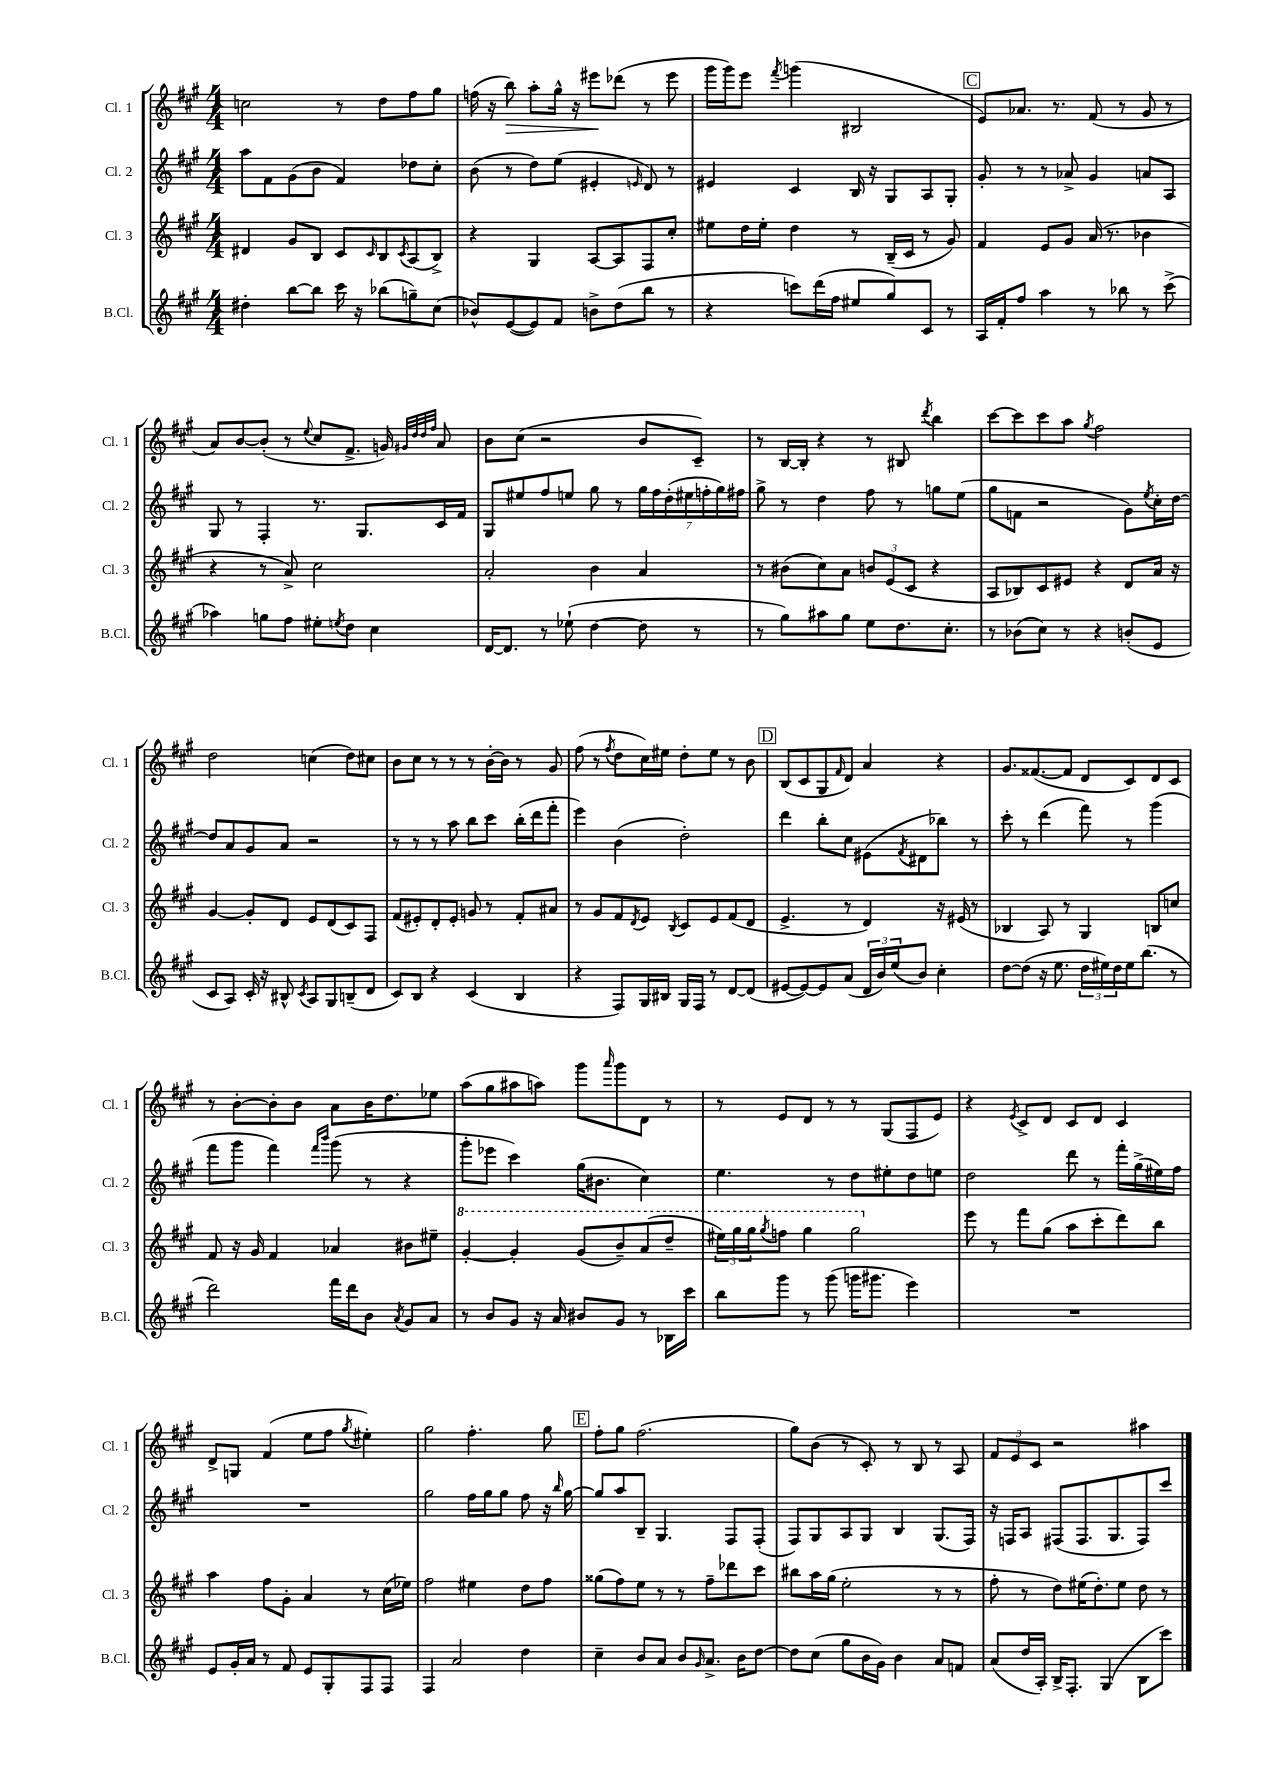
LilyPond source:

<<
\new StaffGroup <<
\new Staff = "s0" \with { instrumentName = "Cl. 1" shortInstrumentName = "Cl. 1" } {
    \clef treble \key a \major \numericTimeSignature \time 4/4
    c''2 r8 d''8 fis''8 gis''8 |
    f''16( r16 b''8\>) a''8-. gis''16-^ r16 eis'''8\! des'''8( r8 eis'''8 |
    gis'''16 gis'''16) e'''8 \acciaccatura { fis'''8 } g'''4( bis2 |
    \mark \markup { \box "C" } e'8) aes'8. r8. fis'8( r8 gis'8 r8 |
    a'8) b'8~ b'8-.( r8 \appoggiatura { e''8 } cis''8 fis'8.-> g'16) \grace { gis'32 d''32 d''32 fis''32 } a'8 |
    b'8 cis''8( r2 b'8 cis'8--) |
    r8 b16~ b16-. r4 r8 bis8 \acciaccatura { d'''8 } b''4 |
    cis'''8~ cis'''8 cis'''8 a''8 \acciaccatura { gis''8 } fis''2 |
    d''2 c''4( d''8) cis''8 |
    b'8 cis''8 r8 r8 r8 b'16~-. b'16 r8 gis'8 |
    fis''8( r8 \acciaccatura { fis''8 } d''8 cis''16) eis''16 d''8-. eis''8 r8 b'8 |
    \mark \markup { \box "D" } b8( cis'8 gis8 \grace { fis'16 } d'8) a'4 r4 |
    gis'8. fisis'8.~( fisis'8 d'8 cis'8) d'8 cis'8 |
    r8 b'8~-. b'8-. b'8 a'8 b'16 d''8. ees''8 |
    a''8( gis''8 ais''8 a''8) gis'''8 \grace { a'''16 } gis'''8 d'8 r8 |
    r8 e'8 d'8 r8 r8 gis8( fis8 e'8) |
    r4 \acciaccatura { e'8 } cis'8-> d'8 cis'8 d'8 cis'4 |
    d'8-> g8 fis'4( e''8 fis''8 \acciaccatura { gis''8 } eis''4-.) |
    gis''2 fis''4.-. gis''8 |
    \mark \markup { \box "E" } fis''8-. gis''8 fis''2.( |
    gis''8) b'8( r8 cis'8-.) r8 b8 r8 a8 |
    \tuplet 3/2 { fis'8 e'8 cis'8 } r2 ais''4 \bar "|." |
}
\new Staff = "s1" \with { instrumentName = "Cl. 2" shortInstrumentName = "Cl. 2" } {
    \clef treble \key a \major \numericTimeSignature \time 4/4
    a''8 fis'8 gis'8( b'8 fis'4) des''8 cis''8-. |
    b'8( r8 d''8) e''8( eis'4-. \grace { e'16 } d'8) r8 |
    eis'4 cis'4 b16 r16 gis8 a8 gis8-. |
    \mark \markup { \box "C" } gis'8-. r8 r8 aes'8-> gis'4 a'8 a8 |
    gis8 r8 fis4-. r8. gis8. cis'16 fis'16 |
    gis8 eis''8 fis''8 e''8 gis''8 r8 \tuplet 7/4 { gis''16 fis''16 d''16-.( eis''16 f''16-. gis''16) fis''16 } |
    gis''8-> r8 d''4 fis''8 r8 g''8 e''8( |
    gis''8 f'8 r2 gis'8) \acciaccatura { e''8 } cis''16-. d''16~ |
    d''8 a'8 gis'8 a'8 r2 |
    r8 r8 r8 a''8 b''8 cis'''8 b''16-.( d'''16 fis'''8-. |
    e'''4) b'4( d''2-.) |
    \mark \markup { \box "D" } d'''4 b''8-. cis''8 eis'8( \acciaccatura { fis'8 } dis'8 bes''8) r8 |
    cis'''8-. r8 d'''4( fis'''8) r8 gis'''4( |
    fis'''8 gis'''8 fis'''4) \grace { fis'''16 b'''16 } gis'''8( r8 r4 |
    gis'''8-. ees'''8 cis'''4) gis''16( bis'8. cis''4) |
    e''4. r8 d''8 eis''8-. d''8 e''8 |
    d''2 d'''8 r8 fis'''16-. gis''16->( eis''16) fis''16 |
    R1 |
    gis''2 fis''16 gis''16 gis''8 fis''8 r16 \grace { b''16 } gis''16~ |
    \mark \markup { \box "E" } gis''8 a''8 b8-- gis4. fis8 fis8-.( |
    fis8) gis8 a8 gis8 b4 gis8.( fis16) |
    r16 f16 a8 fis8( fis8. gis8. fis8) cis'''8 \bar "|." |
}
\new Staff = "s2" \with { instrumentName = "Cl. 3" shortInstrumentName = "Cl. 3" } {
    \clef treble \key a \major \numericTimeSignature \time 4/4
    dis'4 gis'8 b8 cis'8 \grace { cis'16 } b8 \acciaccatura { cis'8 } a8( b8->) |
    r4 gis4 a8~ a8 fis8 cis''8-. |
    eis''8 d''16 eis''16-. d''4 r8 b16--( cis'16 r8 gis'8) |
    \mark \markup { \box "C" } fis'4 e'8 gis'8 a'16( r8. bes'4 |
    r4 r8 a'8->) cis''2 |
    a'2-. b'4 a'4 |
    r8 bis'8( cis''8) a'8 \tuplet 3/2 { b'8 e'8( cis'8 } r4 |
    a8 bes8) cis'8 eis'8 r4 d'8 a'16 r16 |
    gis'4~ gis'8-. d'8 e'8 d'8( cis'8) fis8 |
    fis'8( eis'8-.) d'8-. eis'8-. g'8 r8 fis'8-. ais'8 |
    r8 gis'8 fis'8 \acciaccatura { d'8 } e'8 \acciaccatura { b8 } cis'8 e'8 fis'8( d'8 |
    \mark \markup { \box "D" } e'4.-> r8 d'4) r16 eis'16( r8 |
    bes4 a8) r8 gis4 b8 c''8 |
    fis'8 r16 gis'16 fis'4 aes'4 bis'8 eis''8-- |
    \ottava #1 gis''4~-. gis''4-. gis''8( b''8--) a''8( d'''8-- |
    \tuplet 3/2 { eis'''16) gis'''16 gis'''16 } \acciaccatura { gis'''8 } f'''8 gis'''4 gis'''2 \ottava #0 |
    e'''8 r8 fis'''8 gis''8( a''8 cis'''8-. d'''8) b''8 |
    a''4 fis''8 gis'8-. a'4 r8 cis''16( ees''16) |
    fis''2 eis''4 d''8 fis''8 |
    \mark \markup { \box "E" } gisis''8( fis''8) e''8 r8 r8 fis''8-- des'''8 cis'''8 |
    bis''8 a''16 gis''16( e''2-. r8 r8 |
    fis''8-. r8 d''8) eis''16( d''8.-.) eis''8 d''8 r8 \bar "|." |
}
\new Staff = "s3" \with { instrumentName = "B.Cl." shortInstrumentName = "B.Cl." } {
    \clef treble \key a \major \numericTimeSignature \time 4/4
    dis''4-. b''8~ b''8 cis'''16 r16 bes''8( g''8--) cis''8( |
    bes'8-^) e'8~( e'8) fis'8 b'8-> d''8( b''8 r8 |
    r4 c'''8) d'''16( fis''16 eis''8 gis''8) cis'8 r8 |
    \mark \markup { \box "C" } a16 fis'16-. fis''8 a''4 r8 bes''8 r8 cis'''8->( |
    aes''4) g''8 fis''8 eis''8-. \acciaccatura { e''8 } d''8 cis''4 |
    d'16~ d'8. r8 ees''8-!( d''4~ d''8 r8 |
    r8 gis''8) ais''8 gis''8 e''8 d''8. cis''8.-. |
    r8 bes'8( cis''8) r8 r4 b'8-.( e'8 |
    cis'8 a8) cis'16-. r16 bis8-^ \acciaccatura { cis'8 } a8 gis8 b8--( d'8 |
    cis'8) b8 r4 cis'4( b4 |
    r4 fis8) gis16 bis16 gis16 fis16 r8 d'8~ d'8( |
    \mark \markup { \box "D" } eis'8~ eis'8~) eis'8 a'8( \tuplet 3/2 { d'16 b'16) e''16( } b'8) cis''4-. |
    d''8~ d''8( r16 e''8. \tuplet 3/2 { d''16 eis''16) d''16 } eis''16 b''8.( r8 |
    d'''2) fis'''16 d'''16 b'8 \acciaccatura { a'8 } gis'8 a'8 |
    r8 b'8 gis'8 r16 a'16 bis'8 gis'8 r8 bes16 cis'''16 |
    b''8 gis'''8 r8 gis'''8( g'''16 gis'''8. e'''4) |
    R1 |
    e'8 gis'16-. a'16 r8 fis'8 e'8 gis8-. fis8 fis8 |
    fis4 a'2 d''4 |
    \mark \markup { \box "E" } cis''4-- b'8 a'8 b'8 \grace { gis'16 } a'8.-> b'16 d''8~ |
    d''8 cis''8( gis''8 b'16 gis'16) b'4 a'8 f'8 |
    a'8( d''16 a16-.) b16-> fis8.-. gis4( b8 cis'''8) \bar "|." |
}
>>
>>
\layout { \context { \Score \remove "Bar_number_engraver" } }
